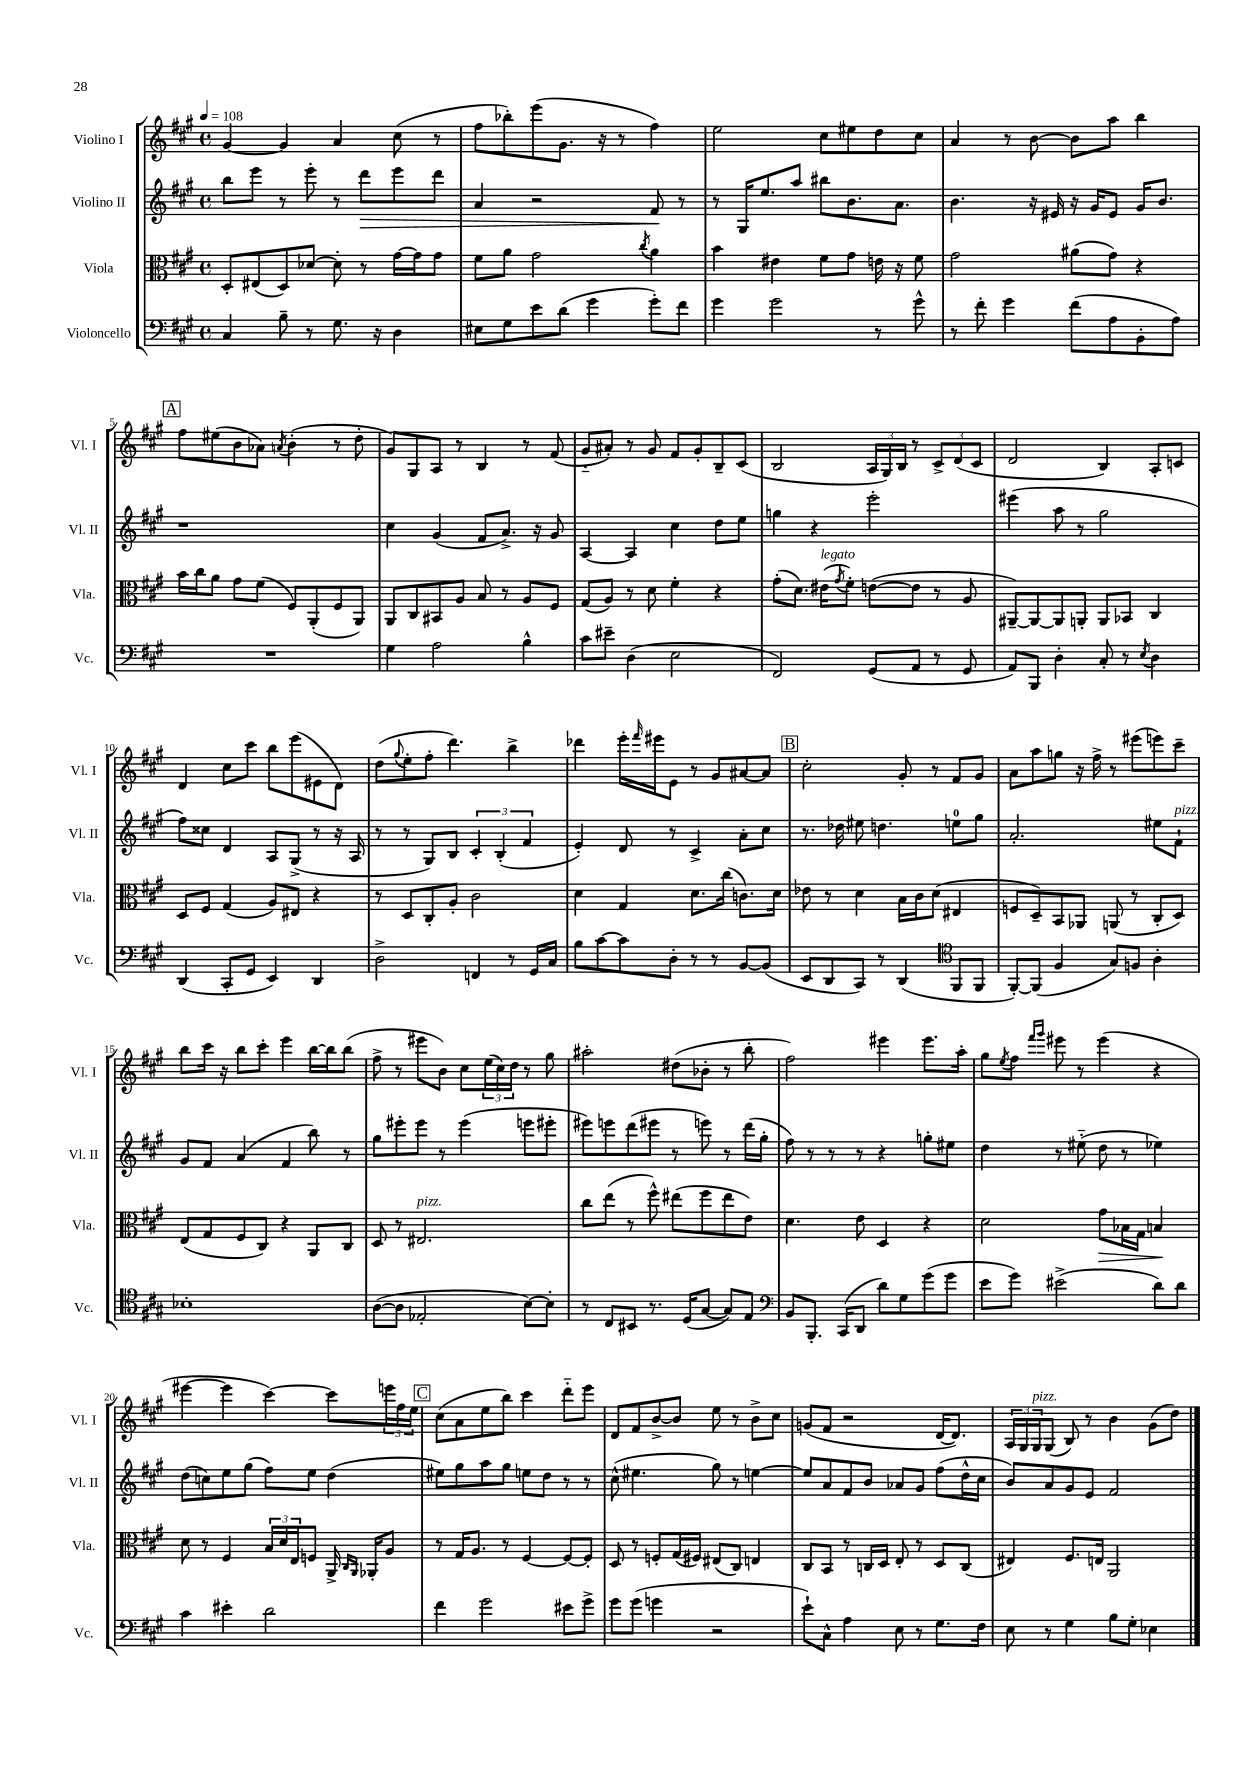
<<
\new StaffGroup <<
\new Staff = "s0" \with { instrumentName = "Violino I" shortInstrumentName = "Vl. I" } {
    \clef treble \key a \major \defaultTimeSignature \time 4/4 \tempo 4 = 108
    gis'4~ gis'4 a'4 cis''8( r8 |
    fis''8 bes''8-.) e'''8( gis'8. r16 r8 fis''4) |
    e''2 cis''8 eis''8 d''8 cis''8 |
    a'4 r8 b'8~ b'8 a''8 b''4 |
    \mark \markup { \box "A" } fis''8 eis''8( b'8 aes'8) \acciaccatura { a'8 } b'4-.( r8 d''8-. |
    gis'8) gis8 a8 r8 b4 r8 fis'8( |
    gis'8-_ ais'8-.) r8 gis'8 fis'8 gis'8-. b8-- cis'8( |
    b2 \tuplet 3/2 { a16 gis16) b16 } r8 \tuplet 3/2 { cis'8-> d'8( cis'8 } |
    d'2 b4) a8-. c'8 |
    d'4 cis''8 cis'''8 b''8 e'''8( eis'8 d'8) |
    d''8( \appoggiatura { gis''8 } e''8-. fis''8-. d'''4.) b''4-> |
    des'''4 e'''16-. \grace { fis'''16 } eis'''16 e'8 r8 gis'8 ais'8~ ais'8 |
    \mark \markup { \box "B" } cis''2-. gis'8-. r8 fis'8 gis'8 |
    a'8 a''8 g''8 r16 fis''16-> r8 eis'''8( e'''8) cis'''8-- |
    b''8 cis'''16 r16 b''8 cis'''8-. e'''4 b''16~ b''16 b''8( |
    fis''8-> r8 eis'''8 b'8) cis''8 \tuplet 3/2 { e''16( cis''16) d''16 } r8 gis''8 |
    ais''2-. dis''8( bes'8-. r8 b''8-. |
    fis''2) eis'''4 eis'''8. a''16-. |
    gis''8 \acciaccatura { e''8 } fis''8 \grace { fis'''16 gis'''16 } eis'''8 r8 eis'''4( r4 |
    eis'''4~ eis'''4 cis'''4~) cis'''8 \tuplet 3/2 { e'''16 fis''16 e''16 } |
    \mark \markup { \box "C" } cis''8( a'8 e''8 b''8) cis'''4 d'''8-_ e'''8 |
    d'8 fis'8 b'8~-> b'8 e''8 r8 b'8-> cis''8 |
    g'8( fis'8 r2 d'16~ d'8.) |
    \tuplet 3/2 { a16 gis16 gis16^\markup { \italic "pizz." } } gis8( b8) r8 b'4 gis'8( d''8) \bar "|." |
}
\new Staff = "s1" \with { instrumentName = "Violino II" shortInstrumentName = "Vl. II" } {
    \clef treble \key a \major \defaultTimeSignature \time 4/4
    b''8 e'''8 r8 e'''8-. r8 d'''8\> e'''8 d'''8 |
    a'4 r2 fis'8\! r8 |
    r8 gis16 e''8. a''8 bis''8 b'8. a'8. |
    b'4. r16 eis'16 r16 gis'16 eis'8 gis'16 b'8. |
    \mark \markup { \box "A" } r1 |
    cis''4 gis'4( fis'8 a'8.->) r16 gis'8 |
    a4~ a4 cis''4 d''8 e''8 |
    g''4 r4 e'''2-. |
    eis'''4( a''8 r8 gis''2 |
    fis''8) cisis''8 d'4 a8 gis8->( r8 r16 a16 |
    r8 r8 gis8) b8 \tuplet 3/2 { cis'4-. b4-.( fis'4 } |
    e'4-.) d'8 r8 cis'4-> a'8-. cis''8 |
    \mark \markup { \box "B" } r8. des''16 eis''8 d''4. e''8-0 gis''8 |
    a'2.-. eis''8 fis'8-!^\markup { \italic "pizz." } |
    gis'8 fis'8 a'4( fis'4 b''8) r8 |
    gis''8 eis'''8-. eis'''8 r8 eis'''4( e'''8 eis'''8-. |
    eis'''8) e'''8 d'''8( eis'''8 r8 e'''8) r8 d'''16( gis''16-. |
    fis''8) r8 r8 r8 r4 g''8-. eis''8 |
    d''4 r8 eis''8-_( d''8 r8 ees''4) |
    d''8( c''8) e''8 gis''8( fis''8) e''8 d''4( |
    \mark \markup { \box "C" } eis''8) gis''8 a''8 gis''8 e''8 d''8 r8 r8 |
    cis''8-^( eis''4. gis''8) r8 e''4~ |
    e''8 a'8 fis'8 b'8 aes'8 gis'8 fis''8( d''16-^ cis''16 |
    b'8) a'8 gis'8 e'8 fis'2 \bar "|." |
}
\new Staff = "s2" \with { instrumentName = "Viola" shortInstrumentName = "Vla." } {
    \clef alto \key a \major \defaultTimeSignature \time 4/4
    d8-. eis8( d8) des'8~ des'8-. r8 gis'16~ gis'16 gis'8 |
    fis'8 a'8 gis'2 \acciaccatura { cis''8 } a'4 |
    b'4 eis'4 fis'8 gis'8 e'16 r16 fis'8 |
    gis'2 ais'8( gis'8) r4 |
    \mark \markup { \box "A" } b'16 cis''16 a'8 gis'8 fis'8( fis8) a,8-.( fis8 a,8) |
    a,8 cis8 bis,8 a8 b8 r8 a8 fis8 |
    gis8( a8) r8 d'8 fis'4-. r4 |
    gis'8-.( d'8.) eis'16^\markup { \italic "legato" }( \acciaccatura { gis'8 } fis'8-.) e'8~( e'8 r8 a8 |
    ais,8~--) ais,8~ ais,8 a,8-. a,8 bes,8 cis4 |
    d8 fis8 gis4( a8) eis8 r4 |
    r8 d8 cis8-. a8-. cis'2 |
    d'4 gis4 d'8. cis''16( c'8.) d'16 |
    \mark \markup { \box "B" } ees'8 r8 d'4 b16 cis'16 d'8( eis4 |
    f8 d8--) b,8 aes,8 a,8( r8 cis8-. d8) |
    e8( gis8 fis8 cis8) r4 a,8 cis8 |
    d8 r8 eis2.^\markup { \italic "pizz." } |
    cis''8 e''8( r8 fis''8-^) eis''8( fis''8 eis''8 e'8) |
    d'4. e'8 d4 r4 |
    d'2 gis'8\> bes16 gis16 b4\! |
    d'8 r8 fis4 \tuplet 3/2 { b16 d'16 e16 } f8 a,16-> \grace { cis16 a,16 } aes,16-. a8 |
    \mark \markup { \box "C" } r8 gis16 a8. r8 fis4~ fis8~ fis8-. |
    d8 r8 f8-. gis16( fis16) eis8( cis8) e4 |
    cis8 b,8 r8 c16 d16 e8-. r8 d8 c8( |
    eis4) fis8. e16 a,2 \bar "|." |
}
\new Staff = "s3" \with { instrumentName = "Violoncello" shortInstrumentName = "Vc." } {
    \clef bass \key a \major \defaultTimeSignature \time 4/4
    cis4 b8-- r8 gis8. r16 d4 |
    eis8 gis8 e'8 d'8( gis'4 gis'8-.) fis'8 |
    gis'4 gis'2 r8 gis'8-^ |
    r8 fis'8-. gis'4 fis'8( a8 b,8-. a8) |
    \mark \markup { \box "A" } R1 |
    gis4 a2 b4-^ |
    cis'8 eis'8-- d4( e2 |
    fis,2) gis,8( a,8 r8 gis,8 |
    a,8) b,,8 d4-. cis8-. r8 \acciaccatura { e8 } d4 |
    d,4( cis,8-. gis,8 e,4) d,4 |
    d2-> f,4 r8 gis,16 cis16 |
    b8 cis'8~ cis'8 d8-. r8 r8 b,8~ b,8( |
    \mark \markup { \box "B" } e,8 d,8 cis,8) r8 d,4( \clef tenor fis,8 fis,8 |
    fis,8~-.) fis,8( fis4 gis8) f8 a4-. |
    bes1-. |
    a8~( a8 ees2-. b8~) b8-. |
    r8 cis8 bis,8 r8. d16( gis8~ gis8) e8 |
    \clef bass b,8 b,,8.-. cis,16( d,8 d'8) gis8 gis'8( gis'8 |
    e'8 gis'8) eis'2->( d'8) d'8 |
    cis'4 eis'4-. d'2 |
    \mark \markup { \box "C" } fis'4 gis'2 eis'8 gis'8-> |
    gis'8 gis'8( g'4 r2 |
    e'8-!) cis8-^ a4 e8 r8 gis8. fis16 |
    e8 r8 gis4 b8 gis8-. ees4 \bar "|." |
}
>>
>>
